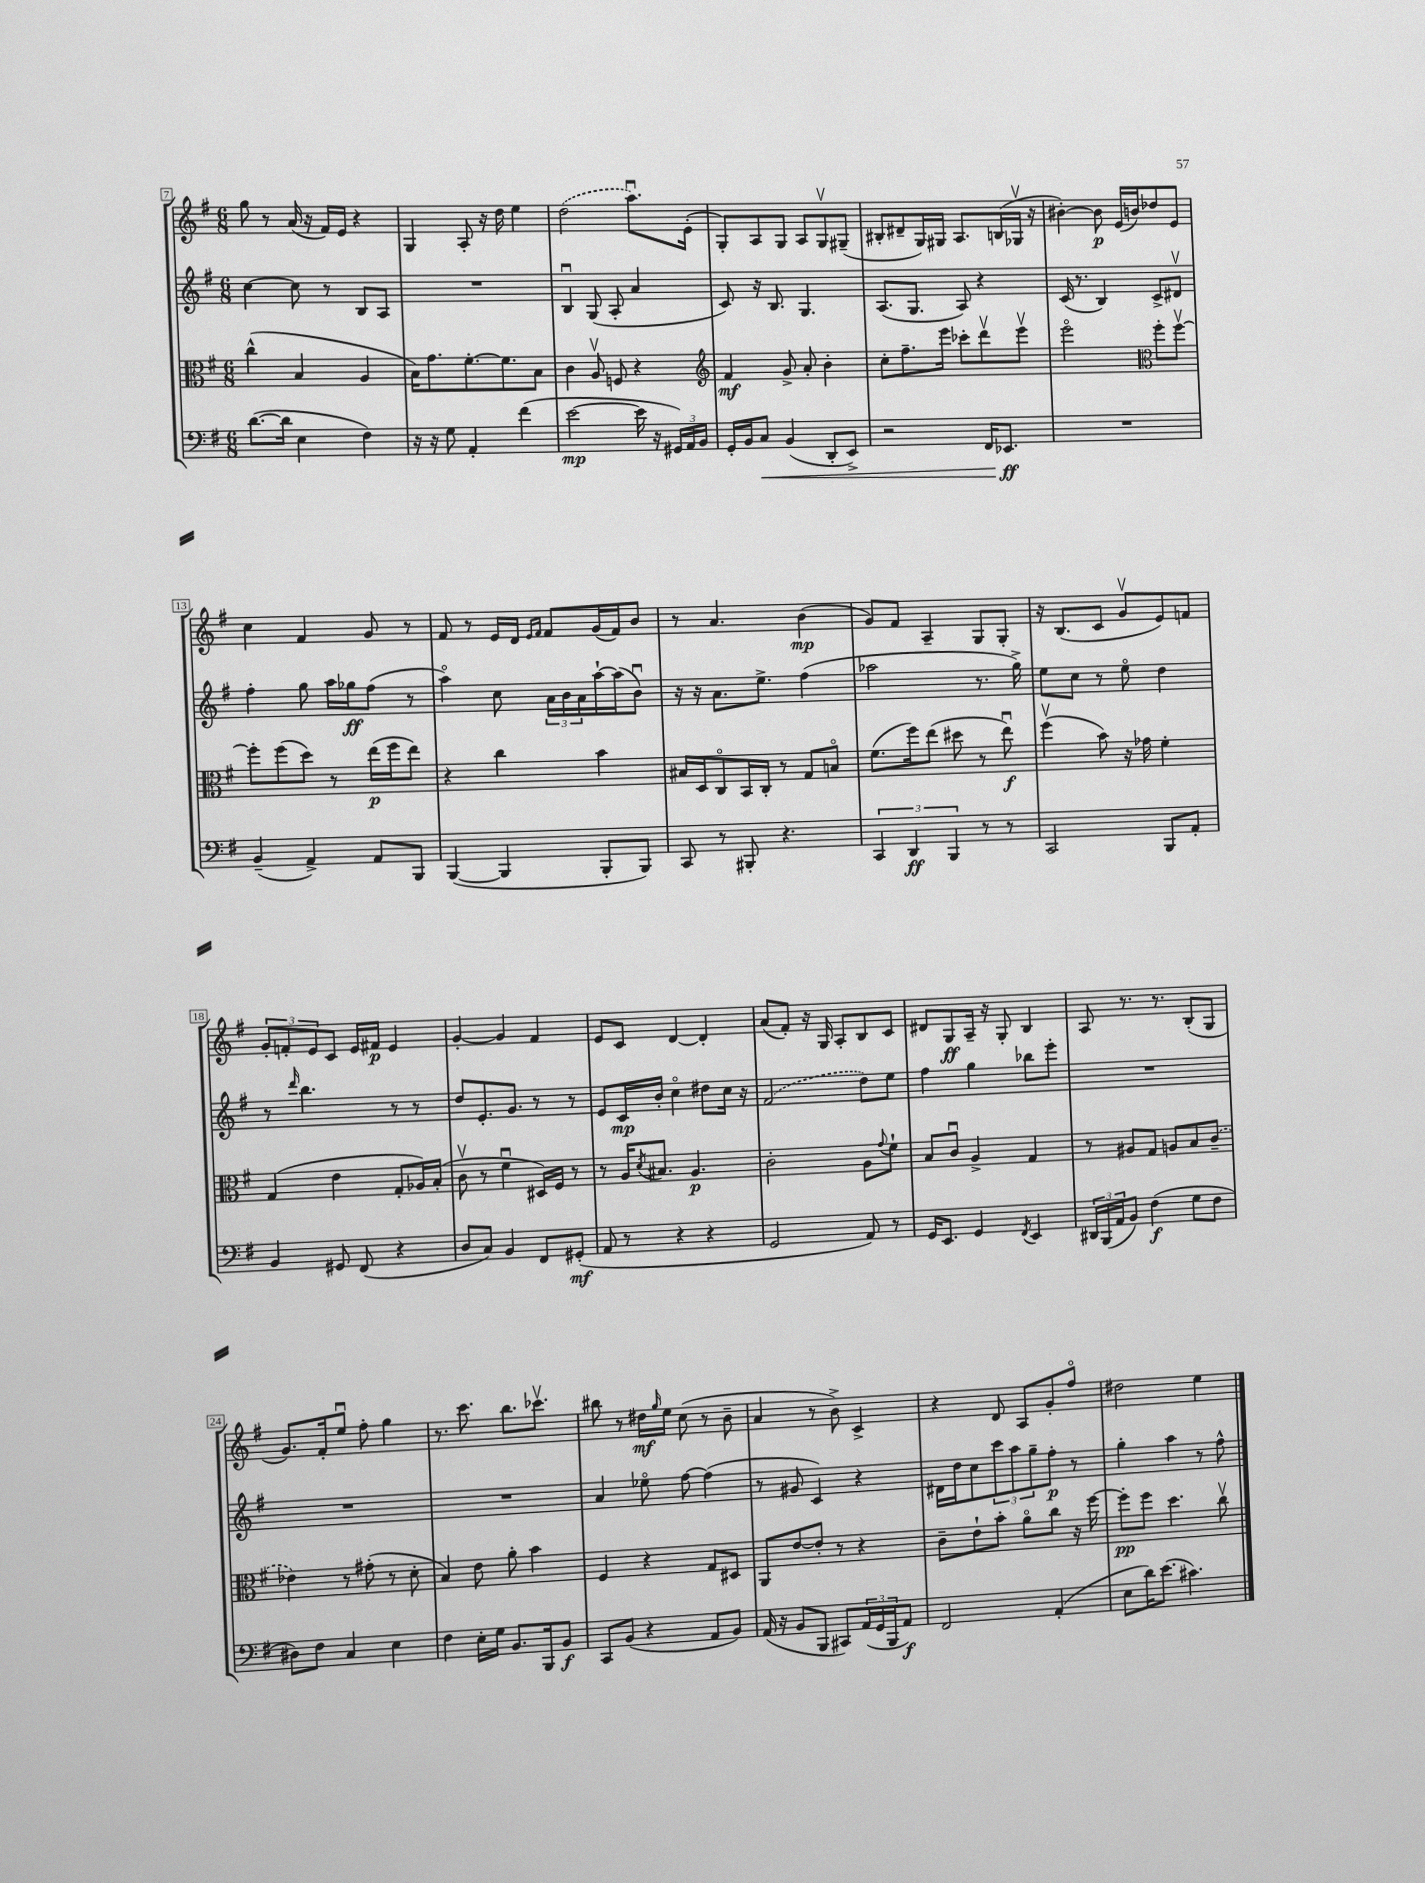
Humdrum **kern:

**kern	**kern	**kern	**kern
*staff4	*staff3	*staff2	*staff1
*clefF4	*clefC3	*clefG2	*clefG2
*k[f#]	*k[f#]	*k[f#]	*k[f#]
*M6/8	*M6/8	*M6/8	*M6/8
([8.d	(4cc^^	[4cc	8gg
.	.	.	8r
16d]	.	.	.
4E	4B	8cc]	(16a
.	.	.	16r
.	.	8r	16f#)
.	.	.	16e
4F#)	4A	8B	4r
.	.	8A	.
=	=	=	=
16r	16B)	2.r	4G
16r	8.g	.	.
8G	.	.	.
4AA'	[8.f#'	.	8A'
.	.	.	16r
.	8.f#]	.	16dd
(4f#	.	.	4ee
.	8B	.	.
=	=	=	=
[2e	4c	4Bu	(2dd
.	8Av	(8G	.
.	8F	8A'	.
16e]	4r	4a	8.aau)
16r	.	.	.
24GG#)	.	.	.
24AA	.	.	.
.	.	.	(16e'
24BB	.	.	.
=	=	=	=
*	*clefG2	*	*
16GG'	4f#	8c)	8G')
16BB	.	.	.
8C	.	16r	8A
.	.	8.B	.
(4BB	8g^	.	8G
.	8a'	4.G	8A
8DD'	4b'	.	8Gv
8EE^)	.	.	(8G#~
=	=	=	=
2r	8cc'	(8.A	8B#'
.	8.ff#~	.	8d#~
.	.	8.G	.
.	.	.	16G)
.	16eee	.	16G#
.	8ccc-'	8A)	8.A
16FF#	8dddv	4r	.
8.EE-	.	.	(16B
.	8eeev	.	16G-v
.	.	.	16r
=	=	=	=
2.r	2eeeo	(16c	[4b#')
.	.	8.r	.
.	.	4B)	8b#]
.	.	.	(16e
.	.	.	16b)
*	*clefC3	*	*
.	8ff#'	8c^	8dd-
.	[8ff#v	8d#v	8e
=	=	=	=
(4BB~	8ff#']	4ff#'	4cc
.	(8ff#	.	.
4AA^)	8dd)	8gg	4f#
.	8r	16aa	.
.	.	16gg-	.
8AA	(16ee	(8ff#	8g
.	16ff#	.	.
8BBB	8ee)	8r	8r
=	=	=	=
([4BBB	4r	4aao)	8f#
.	.	.	8r
4BBB]	4cc	8cc	16e
.	.	.	16d
.	.	.	16qqe
.	.	.	16qqf#
.	.	24a	8f#
.	.	24b	.
.	.	24a	.
8BBB'	4b	[16aa`	(16g
.	.	(16aa]	16f#)
8BBB)	.	8bu)	8b
=	=	=	=
8CC	16B#	16r	8r
.	16D	16r	.
8r	8Co	8.a	4.a
8BBB#'	16BB	.	.
.	16C'	8.ee^	.
4.r	8r	.	.
.	8G	(4ff#	(4b
.	8Bo	.	.
=	=	=	=
6CC	(8.f#	2aa-	8g)
.	.	.	8f#
6DD	.	.	.
.	16ff#)	.	.
.	(8ee	.	4A~
6BBB	.	.	.
.	8dd#	.	.
8r	8r	8.r	8G
8r	8eeu)	.	8G'
.	.	16gg^)	.
=	=	=	=
2CC	(4ff#v	8ee	16r
.	.	.	(8.B
.	.	8cc	.
.	8b)	8r	8c
.	16r	8eeo	8gv
.	16g-	.	.
8BBB	4f#'	4dd	8e)
8AA'	.	.	8f
=	=	=	=
4BB	(4G	8r	12g'
.	.	.	12f'
.	.	16qqddd	.
.	.	4.bb	.
.	.	.	12e
8GG#	4e	.	8c
(8FF#	.	.	16e
.	.	.	16f#
4r	8G'	8r	4e
.	16A-)	8r	.
.	(16B'	.	.
=	=	=	=
8D	8cv	8dd	[4g'
8C)	8r	8.e'	.
4BB	4f#u	.	4g]
.	.	8.g	.
8FF#	16D#)	8r	4f#
.	16F#	.	.
(8GG#'	8r	8r	.
=	=	=	=
8AA	8r	8e	8e
8r	16A	16c	8c
.	8qd	.	.
.	8.B#	16b'	.
4r	.	4cco	[4d
.	4.A	.	.
4r	.	8dd#	4d']
.	.	16cc	.
.	.	16r	.
=	=	=	=
2GG	2c'	(2f#	(8a
.	.	.	8f#')
.	.	.	16r
.	.	.	16G
.	.	.	8A'
8AA)	8A	8dd)	8B
.	8qqg	.	.
8r	8f#`	8ee	8c
=	=	=	=
16GG	8B	4ff#	8d#
8.EE	.	.	.
.	8cu	.	8G
4GG	4A^	4gg	16A~
.	.	.	16r
.	.	.	8G'
8qFF#	.	.	.
4EE	4G	8bb-	4B
.	.	8eee'	.
=	=	=	=
24DD#	8r	2.r	8A
(24BBB	.	.	.
24AA	.	.	.
8BB)	8A#	.	8.r
(4F#	8G	.	.
.	.	.	8.r
.	8A	.	.
8G	8B	.	(8B'
8F#	(8c~	.	8G
=	=	=	=
8D#)	4e-)	2.r	8.g)
8F#	.	.	.
.	.	.	16f#'
4C	8r	.	8eeu
.	(8g#'	.	8ff#'
4E	8r	.	4gg
.	8d'	.	.
=	=	=	=
4F#	4B)	2.r	8.r
.	.	.	8.ccc
16E'	8e	.	.
16G	.	.	.
8.BB	8a'	.	8.bb
.	4b	.	.
16BBB	.	.	8.ccc-v
8BB	.	.	.
=	=	=	=
8CC	4F#	4a	8bb#
(8BB	.	.	8r
4r	4r	8ee-o	16dd#
.	.	.	16qqgg
.	.	.	16ee
.	.	[8ff#	(8cc
8AA	8G	(4ff#]	8r
8BB)	8D#	.	8b~
=	=	=	=
(16AA	8AA	8r	4a
16r	.	.	.
8BB	[8e	8g#	.
8BBB	8e']	4c)	8r
8CC#)	8r	.	8b^)
(24AA	4r	4r	4c^
24GG	.	.	.
24BBB	.	.	.
8AA)	.	.	.
=	=	=	=
2FF#	8c~	16d#	4r
.	.	16dd	.
.	8e`	8cc	.
.	8b'	12ccc	8d
.	.	12aa	.
.	8ao	.	8A
.	.	12gg~	.
(4AA'	8cc	8ff#'	8g'
.	16r	8r	8ff#o
.	[16ff#	.	.
=	=	=	=
8E	8ff#']	4gg'	2dd#
16d)	8ff#	.	.
(8.e	.	.	.
.	4.dd	4aa	.
4.c#)	.	.	.
.	.	8r	4ee
.	8ccv	8ff#^^	.
==	==	==	==
*-	*-	*-	*-
